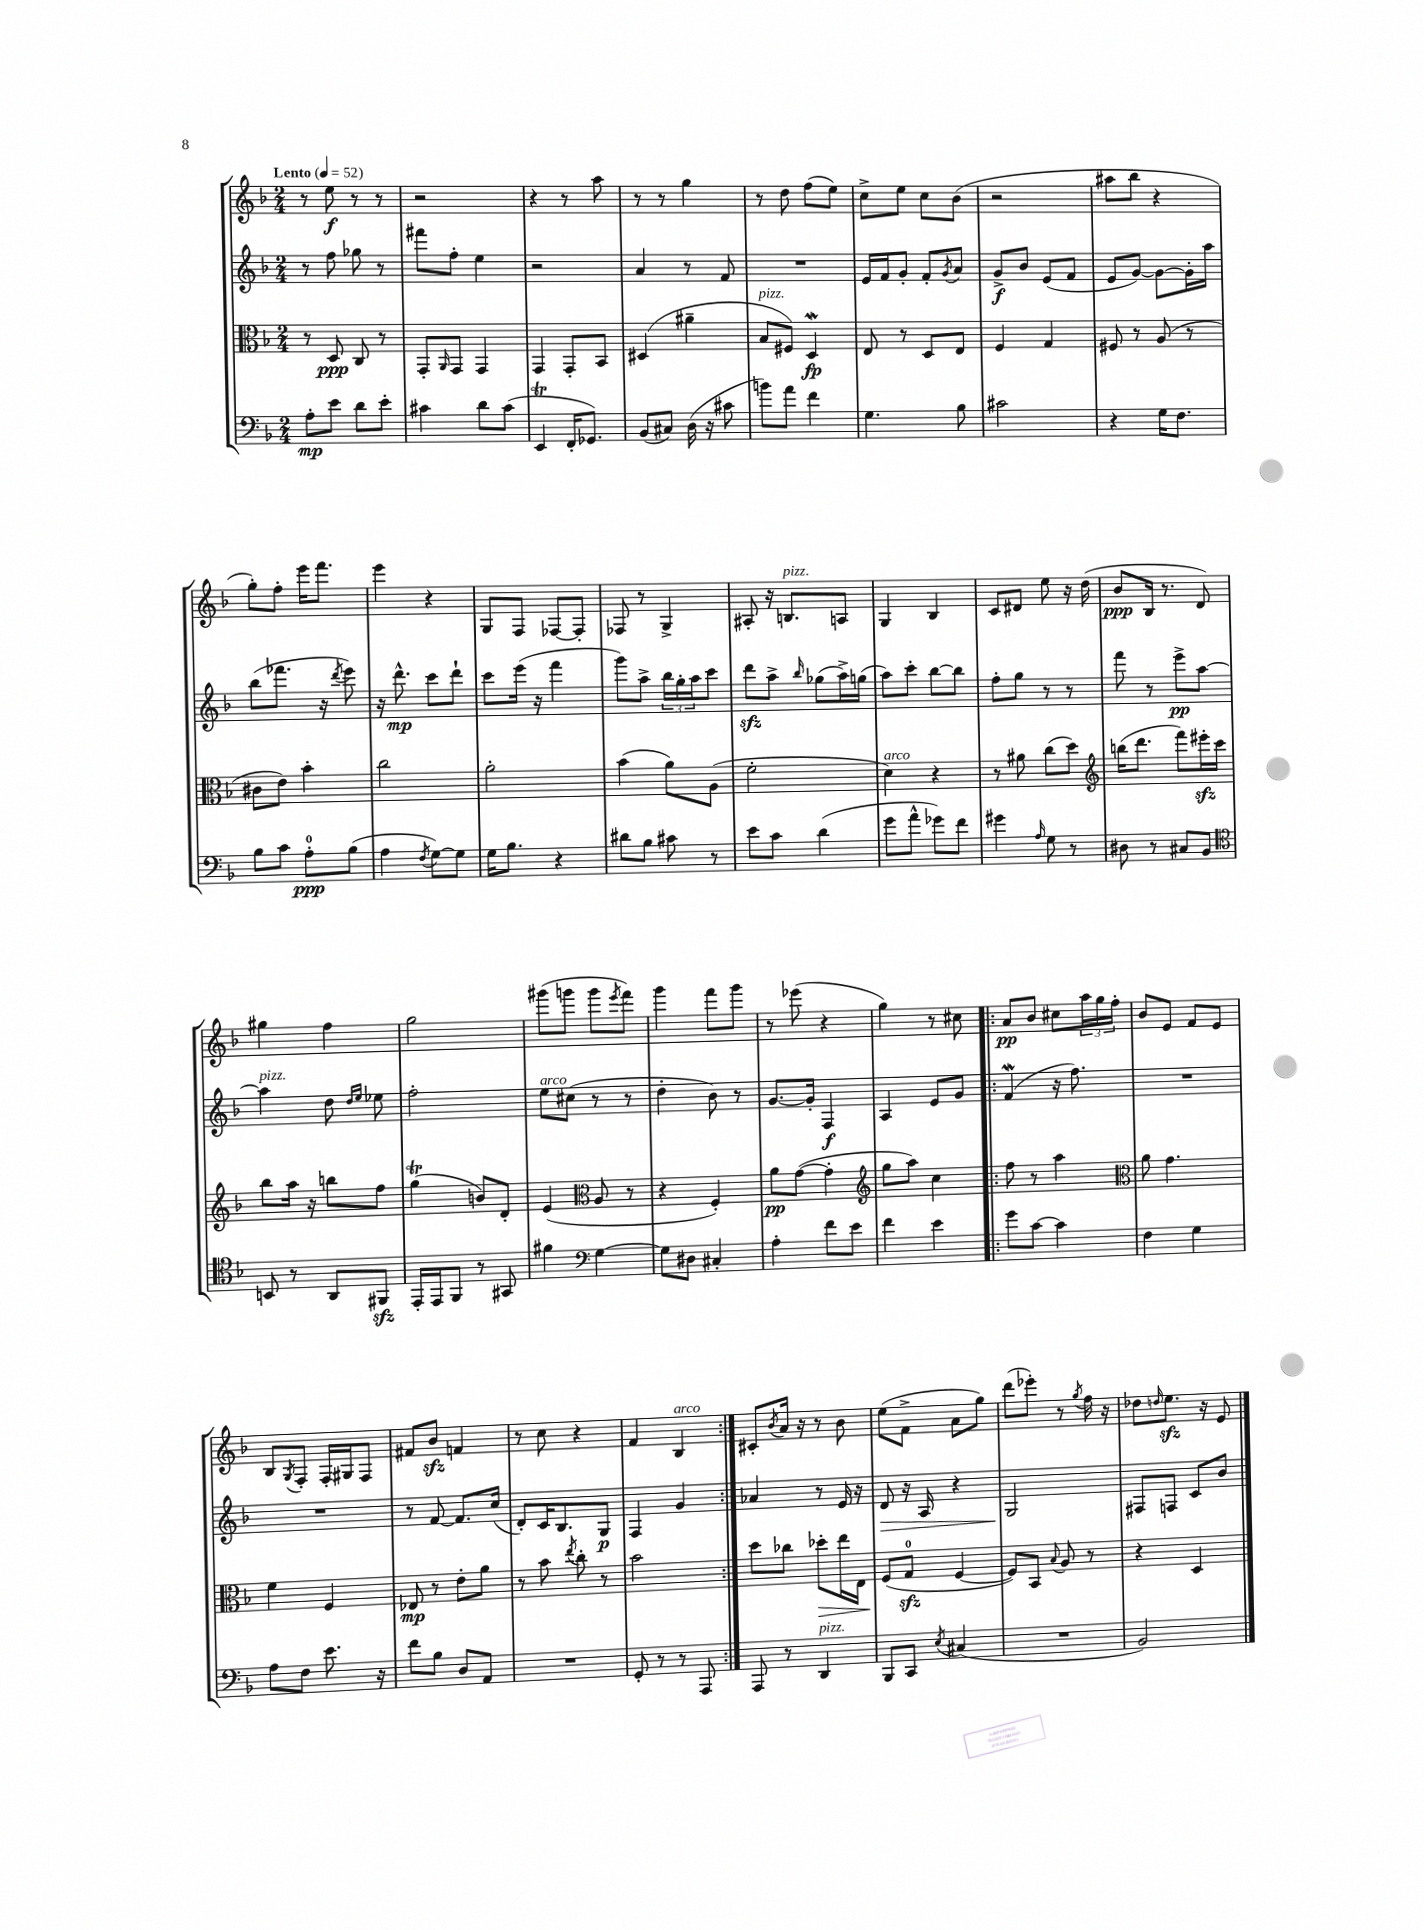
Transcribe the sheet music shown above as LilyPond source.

<<
\new StaffGroup <<
\new Staff = "s0" {
    \clef treble \key f \major \numericTimeSignature \time 2/4 \tempo "Lento" 4 = 52
    r8 e''8\f r8 r8 |
    r2 |
    r4 r8 a''8 |
    r8 r8 g''4 |
    r8 d''8 f''8( e''8) |
    c''8-> e''8 c''8 bes'8( |
    r2 |
    ais''8 bes''8 r4 |
    g''8-.) f''8-. e'''16 f'''8. |
    e'''4 r4 |
    g8 f8 fes8~ fes8-. |
    fes8 r8 g4-> |
    ais8-. r16 b8.^\markup { \italic "pizz." } a8 |
    g4 bes4 |
    c'8 dis'8 e''8 r16 d''16( |
    bes'8\ppp bes16 r8. d'8) |
    gis''4 f''4 |
    g''2 |
    gis'''8( g'''8 g'''8 \acciaccatura { e'''8 } f'''8) |
    g'''4 f'''8 g'''8 |
    r8 ees'''8( r4 |
    g''4) r8 cis''8 |
    \repeat volta 2 { a'8\pp bes'8 cis''8 \tuplet 3/2 { a''16 g''16 f''16-. } |
    bes'8 e'8 f'8 e'8 |
    bes8 \acciaccatura { g8 } f8-. f16-. gis16 f8 |
    fis'8 bes'8\sfz f'4 |
    r8 c''8 r4 |
    f'4 bes4^\markup { \italic "arco" } | }
    cis'8-. \acciaccatura { bes'8 } a'16 r16 r8 bes'8 |
    e''8( f'8-> a'8 g''8) |
    d'''8( ees'''8-.) r8 \acciaccatura { g''8 } f''16 r16 |
    des''8 \grace { d''16 } e''8.\sfz r16 e'8 \bar "|." |
}
\new Staff = "s1" {
    \clef treble \key f \major \numericTimeSignature \time 2/4
    r8 f''8 ges''8 r8 |
    fis'''8 f''8-. e''4 |
    r2 |
    a'4 r8 f'8 |
    R2 |
    e'16 f'16 g'8-. f'8-. \acciaccatura { g'8 } a'8 |
    g'8->\f bes'8 e'8( f'8 |
    e'8 g'8~) g'8~ g'16-. a''16 |
    bes''8( fes'''8. r16 \acciaccatura { d'''8 } e'''8) |
    r16 d'''8.-^\mp c'''8 d'''8-! |
    c'''8 e'''16( r16 f'''4 |
    g'''8) a''8-> \tuplet 3/2 { bes''16 g''16-. a''16 } c'''8 |
    d'''8\sfz a''8-> \grace { bes''16 } ges''8( a''16->) g''16( |
    a''8) c'''8-. bes''8~ bes''8 |
    f''8-. g''8 r8 r8 |
    f'''8 r8 e'''8->\pp a''8~ |
    a''4^\markup { \italic "pizz." } d''8 \grace { d''16 e''16 } ees''8 |
    f''2-. |
    e''8^\markup { \italic "arco" } cis''8( r8 r8 |
    d''4-. bes'8) r8 |
    g'8.~ g'16-. f4\f |
    a4 e'8 g'8 |
    \repeat volta 2 { f'4\mordent( r16 f''8.) |
    R2 |
    R2 |
    r8 f'8~ f'8. c''16( |
    d'8-.) c'16 bes8. g8\p |
    f4 g'4 | }
    aes'4 r8 e'16 r16 |
    d'8\> r16 a16 r4 |
    g2\! |
    fis8 f8 c'8 bes'8 \bar "|." |
}
\new Staff = "s2" {
    \clef alto \key f \major \numericTimeSignature \time 2/4
    r8 d8\ppp c8 r8 |
    g,8-. \grace { a,16 } g,8 g,4 |
    g,4 g,8-. bes,8 |
    dis4( ais'4-- |
    bes8^\markup { \italic "pizz." } fis8) d4\mordent\fp |
    e8 r8 d8 e8 |
    f4 g4 |
    fis8 r8 a8( r8 |
    cis'8 e'8) bes'4-. |
    c''2 |
    a'2-. |
    bes'4( a'8) a8( |
    f'2-. |
    d'4^\markup { \italic "arco" }) r4 |
    r8 ais'8 c''8( d''8) |
    \clef treble b''16( d'''8. f'''8) eis'''16-.\sfz c'''16 |
    bes''8 a''16 r16 b''8 f''8 |
    g''4\trill( b'8) d'8-. |
    e'4( \clef alto a8 r8 |
    r4 f4-.) |
    a'8\pp g'8~( g'4-. |
    \clef treble g''8 a''8) c''4 |
    \repeat volta 2 { f''8 r8 a''4 |
    \clef alto a'8 g'4. |
    f'4 f4 |
    ees8\mp r8 e'8-. a'8 |
    r8 bes'8 \acciaccatura { e''8 } c''8-. r8 |
    bes'2 | }
    d''8 ces''8 des''8-.\> e''16 e16 |
    f8\!( g8-0\sfz f4~ |
    f8) bes,8 \appoggiatura { bes8 } a8 r8 |
    r4 d4 \bar "|." |
}
\new Staff = "s3" {
    \clef bass \key f \major \numericTimeSignature \time 2/4
    a8-.\mp e'8 d'8 e'8-. |
    cis'4 d'8 cis'8( |
    e,4\trill f,16-. ges,8.) |
    bes,8( cis8) d16( r16 cis'8 |
    b'8) a'8 f'4 |
    g4. bes8 |
    cis'2 |
    r4 g16 f8. |
    bes8 c'8 a8-0-.\ppp bes8( |
    a4 \acciaccatura { f8 } g8~) g8 |
    g16 bes8. r4 |
    dis'8 bes8 cis'8 r8 |
    e'8 c'8 d'4( |
    g'8 a'8-^ ges'8) f'8 |
    gis'4 \grace { a16 } g8 r8 |
    dis8 r8 cis8 bes,8 |
    \clef tenor b,8 r8 a,8 fis,8\sfz |
    e,16-. e,16 f,8 r8 gis,8 |
    fis'4 \clef bass g4~ |
    g8 dis8 cis4-. |
    a4-. f'8 e'8 |
    f'4 e'4 |
    \repeat volta 2 { g'8 c'8~ c'4 |
    f4 g4 |
    a8 f8 e'8. r16 |
    f'8 bes8 d8 a,8 |
    R2 |
    g,8-. r8 r8 a,,8 | }
    a,,8 r8 d,4^\markup { \italic "pizz." } |
    bes,,8 c,8 \acciaccatura { e8 } cis4( |
    R2 |
    bes,2) \bar "|." |
}
>>
>>
\layout { \context { \Score \remove "Bar_number_engraver" } }
